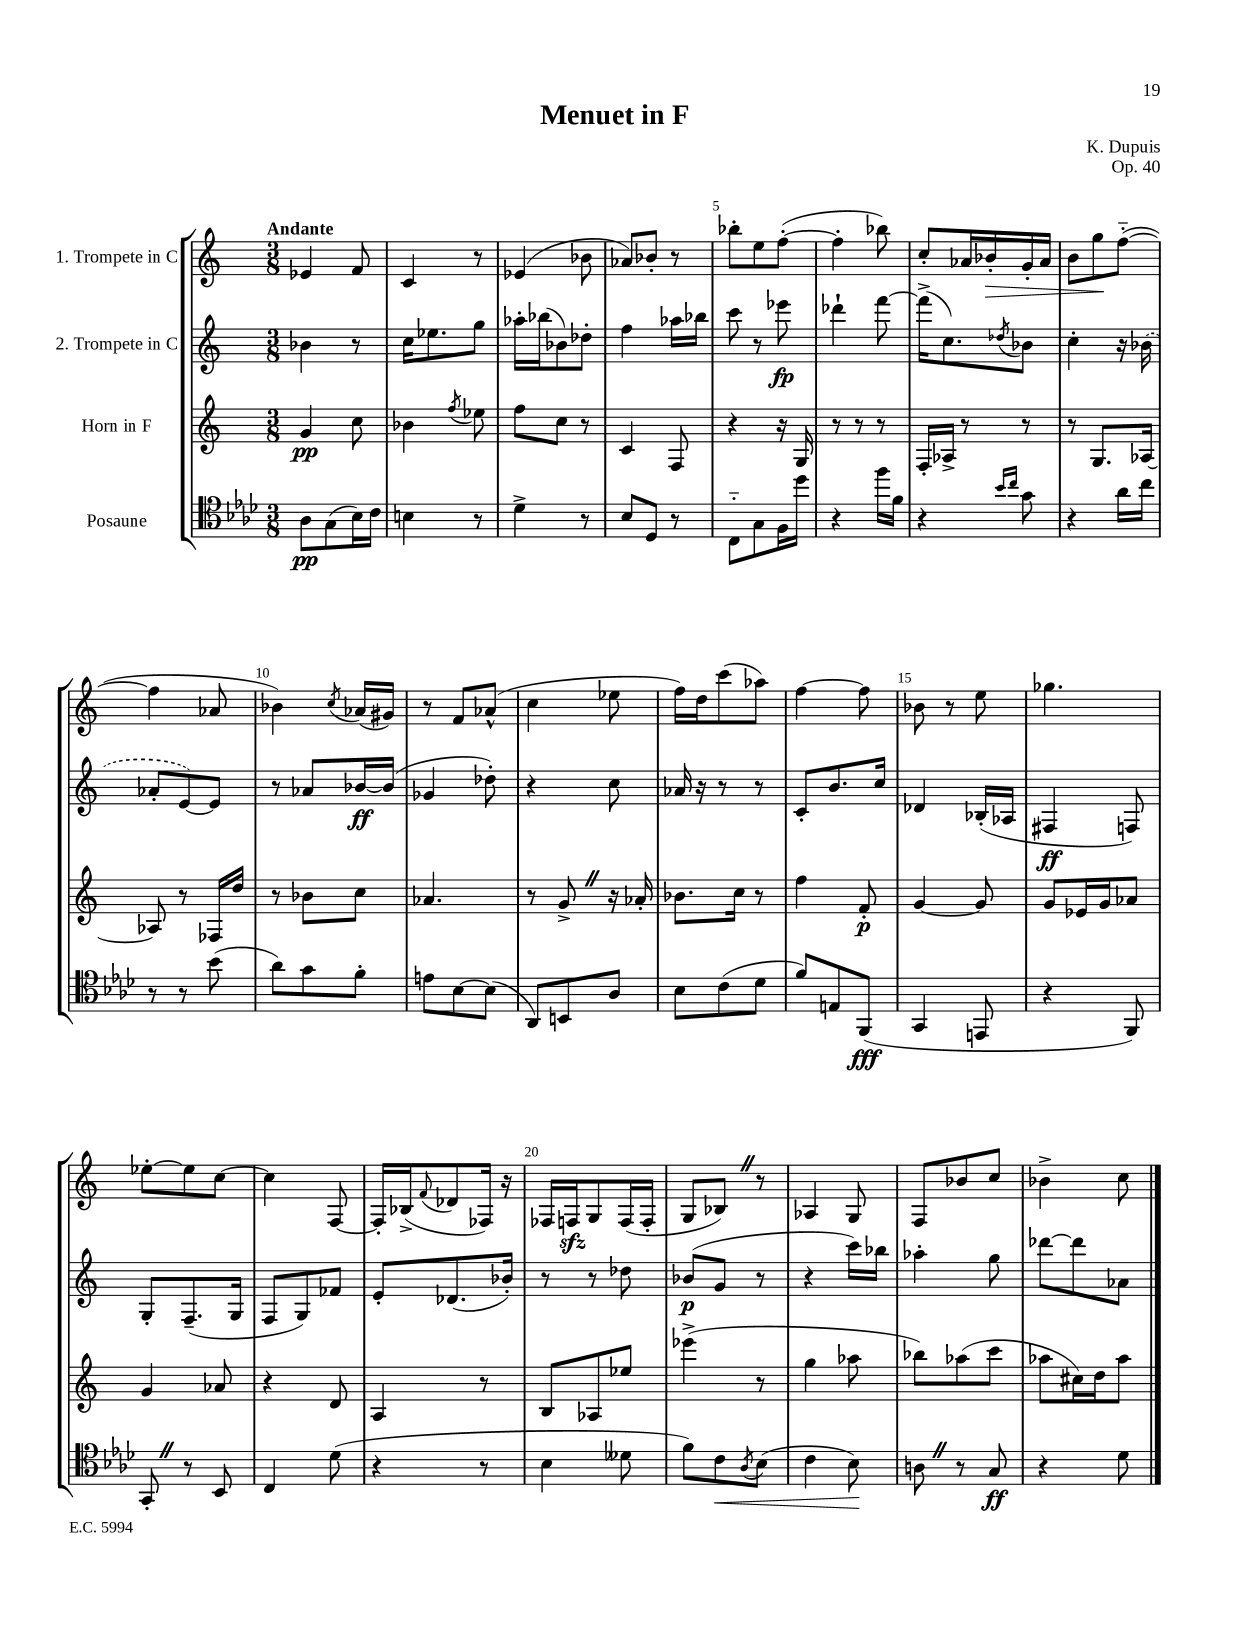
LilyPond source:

\header { title = "Menuet in F" composer = "K. Dupuis" opus = "Op. 40" }
<<
\new StaffGroup <<
\new Staff = "s0" \with { instrumentName = "1. Trompete in C" } {
    \clef treble \key c \major \numericTimeSignature \time 3/8 \tempo "Andante"
    ees'4 f'8 |
    c'4 r8 |
    ees'4( bes'8 |
    aes'8) bes'8-. r8 |
    bes''8-. e''8 f''8~-.( |
    f''4-. bes''8) |
    c''8-. aes'16 bes'16-.\> g'16-. aes'16 |
    b'8 g''8\! f''8~-_( |
    f''4 aes'8 |
    bes'4) \acciaccatura { c''8 } aes'16( gis'16) |
    r8 f'8 aes'8-^( |
    c''4 ees''8 |
    f''16) d''16 c'''8( aes''8) |
    f''4~ f''8 |
    bes'8 r8 e''8 |
    ges''4. |
    ees''8~-. ees''8 c''8~ |
    c''4 f8~ |
    f16-. bes16->( \appoggiatura { f'8 } des'8 fes16) r16 |
    fes16 f16\sfz g8 f16( f16-. |
    g8 bes8) \once \override BreathingSign.text = \markup { \musicglyph "scripts.caesura.straight" } \breathe r8 |
    aes4 g8 |
    f8 bes'8 c''8 |
    bes'4-> c''8 \bar "|." |
}
\new Staff = "s1" \with { instrumentName = "2. Trompete in C" } {
    \clef treble \key c \major \numericTimeSignature \time 3/8
    bes'4 r8 |
    c''16 ees''8. g''8 |
    aes''16-. bes''16( bes'8) des''8-. |
    f''4 aes''16 bes''16 |
    c'''8 r8 ees'''8\fp |
    des'''4-! f'''8~ |
    f'''16->( c''8.) \acciaccatura { des''8 } bes'8 |
    c''4-. r16 \once \slurDashed bes'16( |
    aes'8-. e'8~) e'8 |
    r8 aes'8 bes'16~\ff bes'16( |
    ges'4 des''8-.) |
    r4 c''8 |
    aes'16 r16 r8 r8 |
    c'8-. b'8. c''16 |
    des'4 bes16-.( aes16 |
    fis4\ff f8) |
    g8-. f8.--( g16 |
    f8 g8) fes'8 |
    e'8-. des'8.( bes'16-.) |
    r8 r8 des''8 |
    bes'8\p( g'8 r8 |
    r4 c'''16) bes''16 |
    aes''4-. g''8 |
    des'''8~ des'''8 aes'8 \bar "|." |
}
\new Staff = "s2" \with { instrumentName = "Horn in F" } {
    \clef treble \key c \major \numericTimeSignature \time 3/8
    g'4\pp c''8 |
    bes'4 \acciaccatura { f''8 } ees''8 |
    f''8 c''8 r8 |
    c'4 f8 |
    r4 r16 g16 |
    r8 r8 r8 |
    f16-. aes16-> r8 r8 |
    r8 g8. aes16~ |
    aes8 r8 fes16 d''16 |
    r8 bes'8 c''8 |
    aes'4. |
    r8 g'8-> \once \override BreathingSign.text = \markup { \musicglyph "scripts.caesura.straight" } \breathe r16 aes'16-. |
    bes'8. c''16 r8 |
    f''4 f'8-.\p |
    g'4~ g'8 |
    g'8 ees'16 g'16 aes'8 |
    g'4 aes'8 |
    r4 d'8 |
    a4 r8 |
    b8 aes8 ees''8 |
    ees'''4->( r8 |
    g''4 aes''8 |
    bes''8) aes''8( c'''8 |
    aes''8 cis''16) d''16 aes''8 \bar "|." |
}
\new Staff = "s3" \with { instrumentName = "Posaune" } {
    \clef tenor \key aes \major \numericTimeSignature \time 3/8
    aes8\pp g8( bes16) c'16 |
    b4 r8 |
    des'4-> r8 |
    bes8 des8 r8 |
    c8-_ g8 f16 des''16 |
    r4 f''16 f'16 |
    r4 \grace { bes'16 c''16 } g'8 |
    r4 aes'16 c''16 |
    r8 r8 bes'8( |
    aes'8) g'8 f'8-. |
    e'8 bes8~ bes8( |
    aes,8) b,8 aes8 |
    bes8 c'8( des'8 |
    f'8) e8 f,8\fff( |
    g,4 e,8 |
    r4 f,8) |
    g,8-. \once \override BreathingSign.text = \markup { \musicglyph "scripts.caesura.straight" } \breathe r8 bes,8 |
    c4 des'8( |
    r4 r8 |
    bes4 deses'8 |
    f'8) c'8\< \acciaccatura { aes8 } bes8( |
    c'4 bes8\!) |
    a8 \once \override BreathingSign.text = \markup { \musicglyph "scripts.caesura.straight" } \breathe r8 g8\ff |
    r4 des'8 \bar "|." |
}
>>
>>
\layout { \context { \Score \override BarNumber.break-visibility = ##(#f #t #t) barNumberVisibility = #(every-nth-bar-number-visible 5) } }
